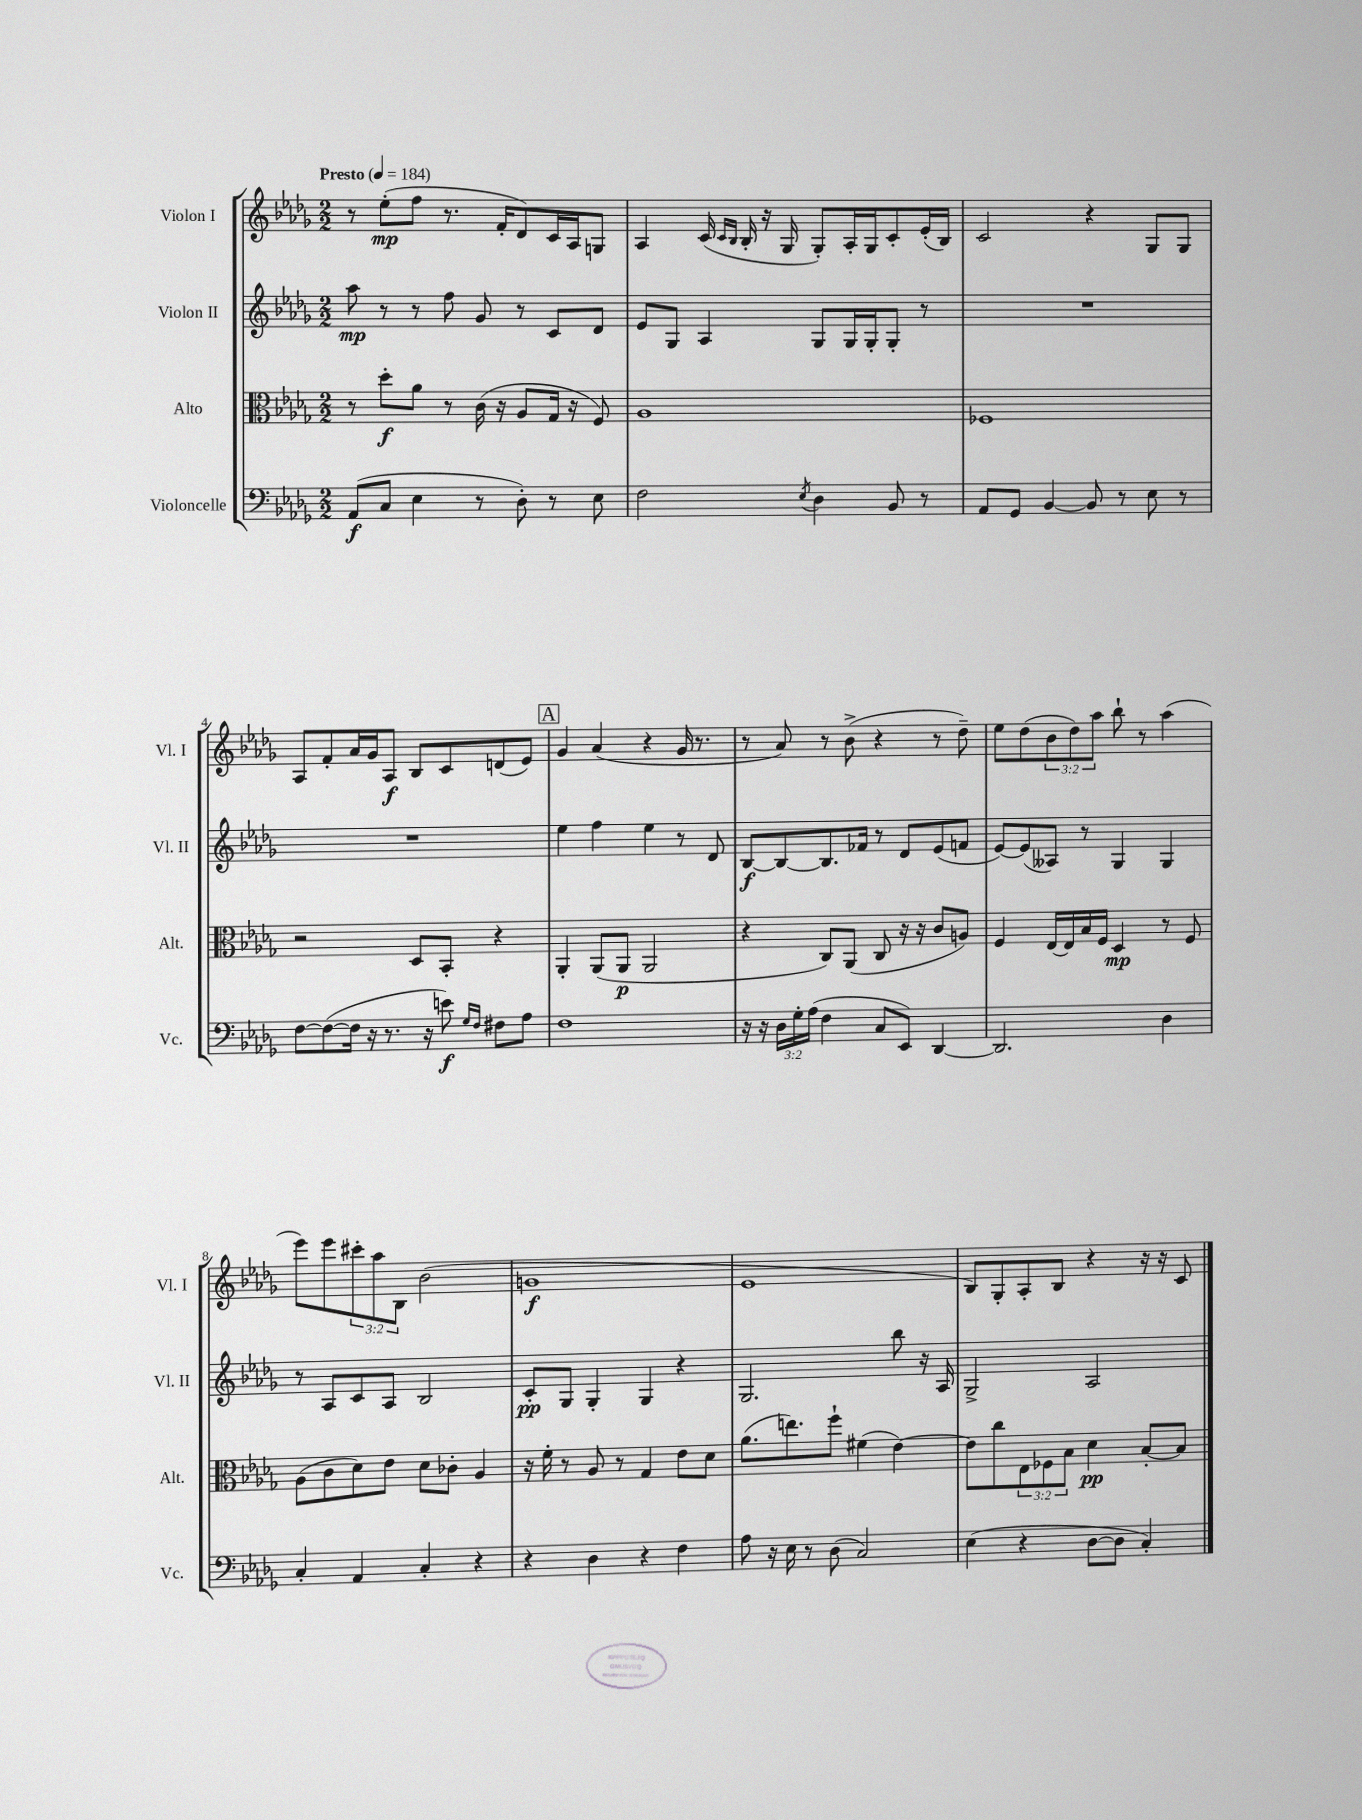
<<
\new StaffGroup <<
\new Staff = "s0" \with { instrumentName = "Violon I" shortInstrumentName = "Vl. I" } {
    \clef treble \key des \major \numericTimeSignature \time 2/2 \override Staff.TupletNumber.text = #tuplet-number::calc-fraction-text \tempo "Presto" 4 = 184
    r8 ees''8-.\mp( f''8 r8. f'16-. des'8) c'16 aes16 g8 |
    aes4 c'16( \grace { c'16 bes16 } bes16-. r16 ges16 ges8-.) aes16-. ges16 c'8-. ees'16-.( bes16) |
    c'2 r4 ges8 ges8 |
    aes8 f'8-. aes'16 ges'16 aes8\f bes8 c'8 d'8( ees'8) |
    \mark \markup { \box "A" } ges'4 aes'4( r4 ges'16 r8. |
    r8 aes'8) r8 bes'8->( r4 r8 des''8--) |
    ees''8 des''8( \tuplet 3/2 { bes'8 des''8) aes''8 } bes''8-! r8 aes''4( |
    ees'''8) ees'''8 \tuplet 3/2 { cis'''8-. aes''8 bes8 } bes'2( |
    g'1\f |
    ees'1 |
    bes8) ges8-. aes8-. bes8 r4 r16 r16 c'8 \bar "|." |
}
\new Staff = "s1" \with { instrumentName = "Violon II" shortInstrumentName = "Vl. II" } {
    \clef treble \key des \major \numericTimeSignature \time 2/2
    aes''8\mp r8 r8 f''8 ges'8 r8 c'8 des'8 |
    ees'8 ges8 aes4 ges8 ges16 ges16-. ges8-. r8 |
    R1 |
    R1 |
    \mark \markup { \box "A" } ees''4 f''4 ees''4 r8 des'8 |
    bes8~\f bes8~ bes8. fes'16 r8 des'8 ees'8( f'8 |
    ees'8~) ees'8( aeses8) r8 ges4 ges4 |
    r8 aes8 c'8 aes8 bes2 |
    c'8-.\pp ges8 ges4-. ges4 r4 |
    ges2. bes''8 r16 aes16 |
    ges2-> aes2 \bar "|." |
}
\new Staff = "s2" \with { instrumentName = "Alto" shortInstrumentName = "Alt." } {
    \clef alto \key des \major \numericTimeSignature \time 2/2 \override Staff.TupletNumber.text = #tuplet-number::calc-fraction-text
    r8 des''8-.\f aes'8 r8 c'16( r16 aes8 ges16 r16 f8) |
    aes1 |
    fes1 |
    r2 des8 bes,8-. r4 |
    \mark \markup { \box "A" } aes,4-. aes,8( aes,8\p aes,2 |
    r4 c8) aes,8( c8 r16 r16 c'8 a8) |
    f4 ees16~ ees16 bes16 f16 des4\mp r8 f8 |
    aes8( c'8 des'8) ees'8 des'8 ces'8-. aes4 |
    r16 f'16-. r8 aes8 r8 ges4 ees'8 des'8 |
    aes'8.( e''8.) f''8-! fis'4( ees'4~) |
    ees'8 c''8 \tuplet 3/2 { ees8 fes8 bes8 } des'4\pp bes8~-. bes8 \bar "|." |
}
\new Staff = "s3" \with { instrumentName = "Violoncelle" shortInstrumentName = "Vc." } {
    \clef bass \key des \major \numericTimeSignature \time 2/2 \override Staff.TupletNumber.text = #tuplet-number::calc-fraction-text
    aes,8\f( c8 ees4 r8 des8-.) r8 ees8 |
    f2 \acciaccatura { ees8 } des4 bes,8 r8 |
    aes,8 ges,8 bes,4~ bes,8 r8 ees8 r8 |
    f8~ f8~( f16 r16 r8. r16 e'8\f) \grace { ges16 f16 } fis8 aes8 |
    \mark \markup { \box "A" } f1 |
    r16 r16 \tuplet 3/2 { des16 ges16-. aes16( } f4 c8 ees,8) des,4~ |
    des,2. des4 |
    c4-. aes,4 c4-. r4 |
    r4 des4 r4 f4 |
    aes8 r16 ees16 r8 des8( c2) |
    ees4( r4 des8~ des8 c4-.) \bar "|." |
}
>>
>>
